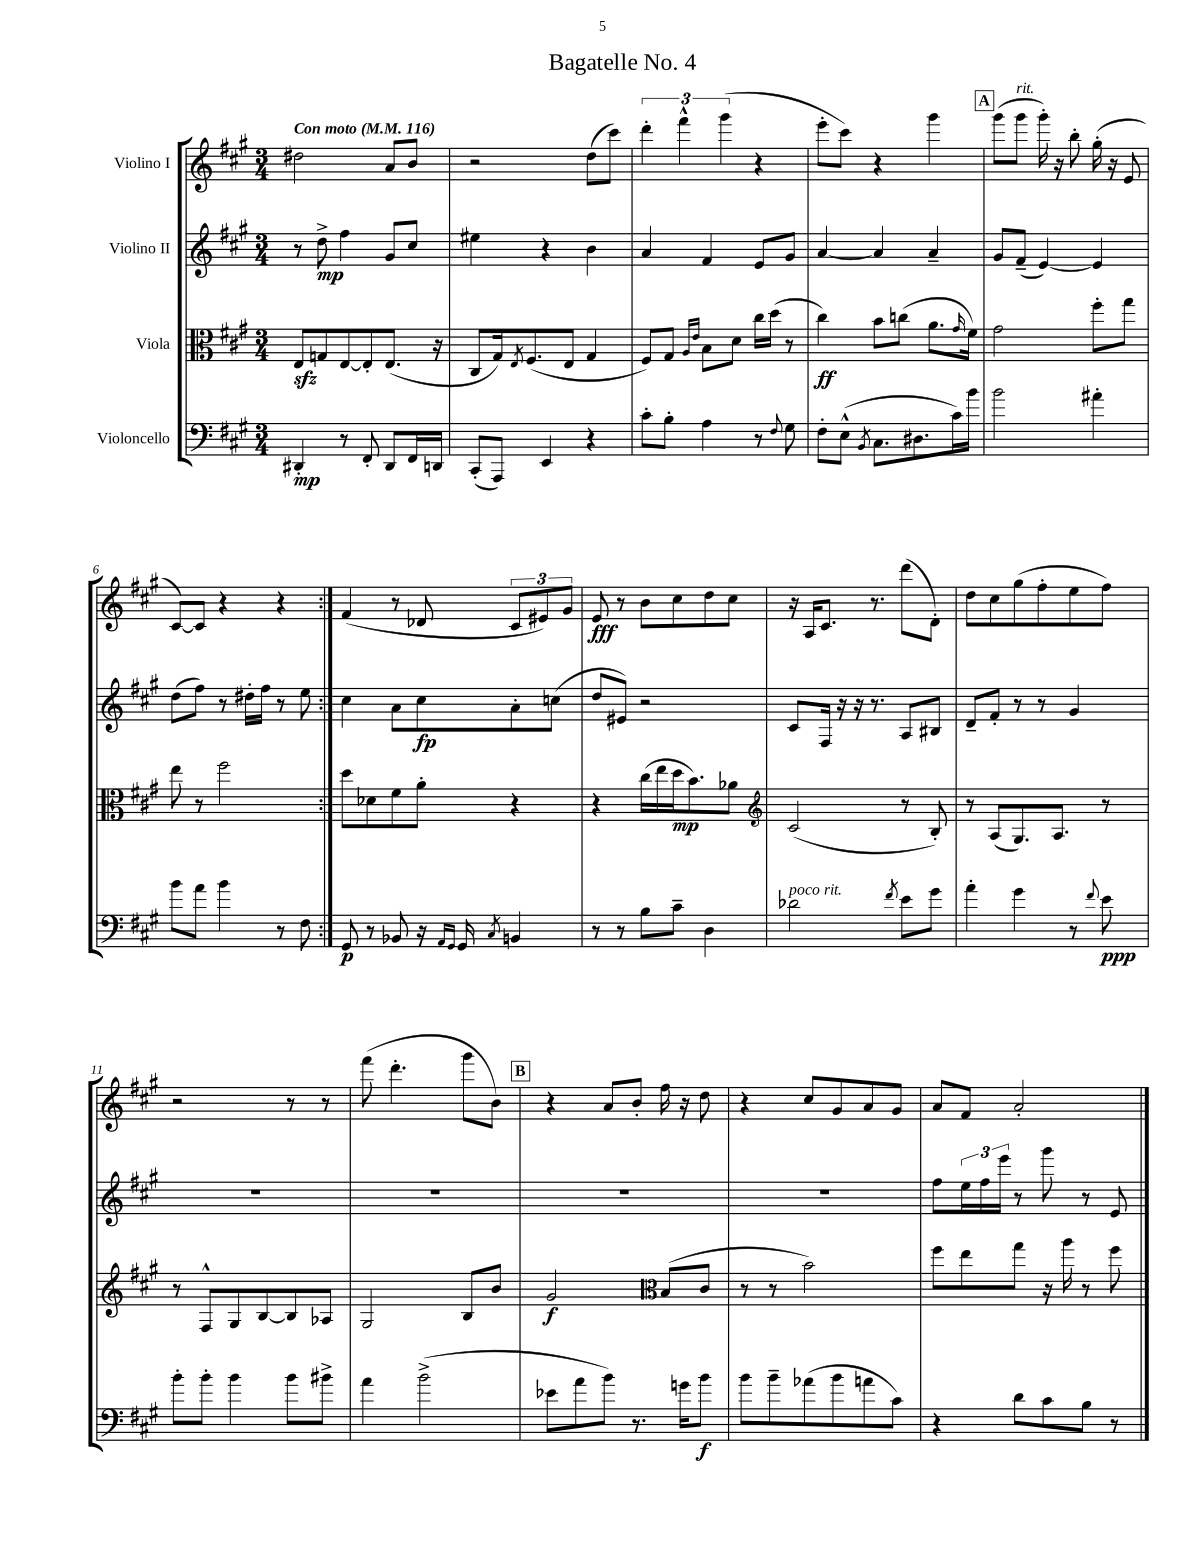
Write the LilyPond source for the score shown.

\header { title = "Bagatelle No. 4" }
<<
\new StaffGroup <<
\new Staff = "s0" \with { instrumentName = "Violino I" } {
    \clef treble \key a \major \numericTimeSignature \time 3/4 \tempo "Con moto" 4 = 116
    \repeat volta 2 { dis''2 a'8 b'8 |
    r2 d''8( cis'''8) |
    \tuplet 3/2 { d'''4-. fis'''4-^ gis'''4( } r4 |
    e'''8-. cis'''8) r4 gis'''4 |
    \mark \markup { \box "A" } gis'''8( gis'''8^\markup { \italic "rit." } gis'''16-.) r16 b''8-. gis''16-.( r16 e'8 |
    cis'8~) cis'8 r4 r4 | }
    fis'4( r8 des'8 \tuplet 3/2 { cis'8 eis'8) gis'8 } |
    e'8\fff r8 b'8 cis''8 d''8 cis''8 |
    r16 a16 cis'8. r8. d'''8( d'8-.) |
    d''8 cis''8 gis''8( fis''8-. e''8 fis''8) |
    r2 r8 r8 |
    fis'''8( d'''4.-. gis'''8 b'8) |
    \mark \markup { \box "B" } r4 a'8 b'8-. fis''16 r16 d''8 |
    r4 cis''8 gis'8 a'8 gis'8 |
    a'8 fis'8 a'2-. \bar "|." |
}
\new Staff = "s1" \with { instrumentName = "Violino II" } {
    \clef treble \key a \major \numericTimeSignature \time 3/4
    \repeat volta 2 { r8 d''8->\mp fis''4 gis'8 cis''8 |
    eis''4 r4 b'4 |
    a'4 fis'4 e'8 gis'8 |
    a'4~ a'4 a'4-- |
    \mark \markup { \box "A" } gis'8 fis'8--( e'4~) e'4 |
    d''8( fis''8) r8 dis''16-. fis''16 r8 e''8 | }
    cis''4 a'8 cis''8\fp a'8-. c''8( |
    d''8 eis'8) r2 |
    cis'8 fis16 r16 r16 r8. a8 bis8 |
    d'8-- fis'8-. r8 r8 gis'4 |
    R2. |
    R2. |
    \mark \markup { \box "B" } R2. |
    R2. |
    fis''8 \tuplet 3/2 { e''16 fis''16 e'''16 } r8 gis'''8 r8 e'8 \bar "|." |
}
\new Staff = "s2" \with { instrumentName = "Viola" } {
    \clef alto \key a \major \numericTimeSignature \time 3/4
    \repeat volta 2 { e8\sfz g8 e8~ e8-. e8.( r16 |
    cis8 gis16) \acciaccatura { e8 } fis8.( e8 gis4 |
    fis8) gis8 \grace { a16 e'16 } b8 d'8 cis''16 d''16( r8 |
    cis''4\ff) b'8 c''8( a'8. \grace { gis'16 } fis'16) |
    \mark \markup { \box "A" } gis'2 fis''8-. gis''8 |
    e''8 r8 fis''2 | }
    d''8 des'8 fis'8 a'8-. r4 |
    r4 cis''16( e''16 d''16\mp b'8.) aes'8 |
    \clef treble cis'2( r8 b8-.) |
    r8 a8( gis8.) a8. r8 |
    r8 fis8-^ gis8 b8~ b8 aes8 |
    gis2 b8 b'8 |
    \mark \markup { \box "B" } gis'2\f \clef alto b8( cis'8 |
    r8 r8 b'2) |
    fis''8 e''8 gis''8 r16 a''16 r8 fis''8 \bar "|." |
}
\new Staff = "s3" \with { instrumentName = "Violoncello" } {
    \clef bass \key a \major \numericTimeSignature \time 3/4
    \repeat volta 2 { dis,4-.\mp r8 fis,8-. dis,8 fis,16 d,16 |
    cis,8-.( a,,8) e,4 r4 |
    cis'8-. b8-. a4 r8 \appoggiatura { fis8 } gis8 |
    fis8-. e8-^( \acciaccatura { b,8 } cis8. dis8. cis'16) b'16 |
    \mark \markup { \box "A" } b'2 ais'4-. |
    b'8 a'8 b'4 r8 fis8 | }
    gis,8\p r8 bes,8 r16 \grace { a,16 gis,16 } gis,16 \acciaccatura { cis8 } b,4 |
    r8 r8 b8 cis'8-- d4 |
    des'2^\markup { \italic "poco rit." } \acciaccatura { fis'8 } e'8 gis'8 |
    a'4-. gis'4 r8 \appoggiatura { fis'8 } e'8\ppp |
    b'8-. b'8-. b'4 b'8 bis'8-> |
    a'4 b'2->( |
    \mark \markup { \box "B" } ees'8 a'8 b'8) r8. g'16 b'8\f |
    b'8 b'8-- aes'8( b'8 a'8 cis'8) |
    r4 d'8 cis'8 b8 r8 \bar "|." |
}
>>
>>
